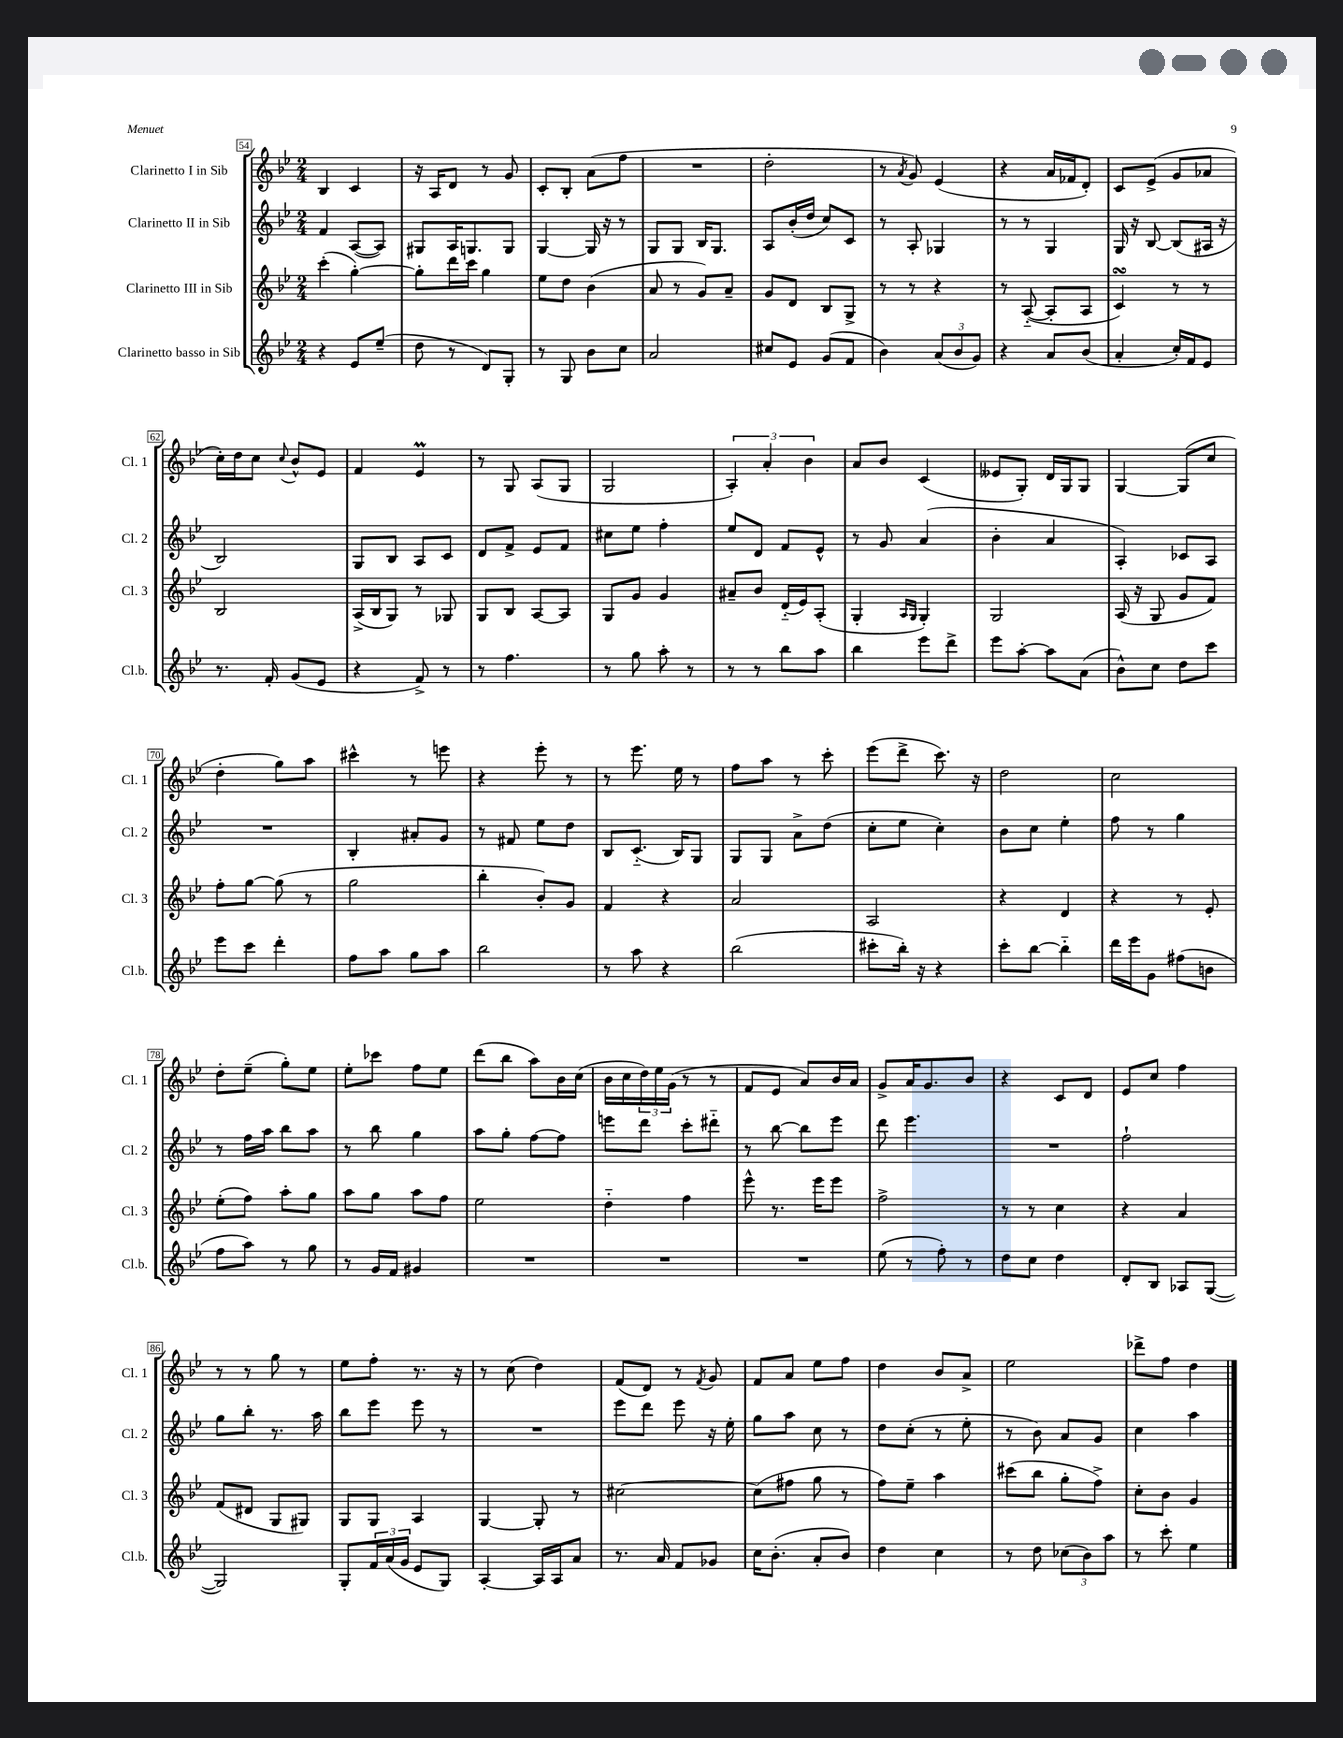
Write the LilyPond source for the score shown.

<<
\new StaffGroup <<
\new Staff = "s0" \with { instrumentName = "Clarinetto I in Sib" shortInstrumentName = "Cl. 1" } {
    \clef treble \key bes \major \numericTimeSignature \time 2/4
    bes4 c'4 |
    r16 a16 d'8 r8 g'8 |
    c'8-. bes8-. a'8( f''8 |
    R2 |
    d''2-. |
    r8 \acciaccatura { a'8 } g'8) ees'4( |
    r4 a'16 fes'16 d'8-.) |
    c'8 ees'8->( g'8 aes'8 |
    c''16-.) d''16 c''8 \appoggiatura { c''8 } bes'8-^ ees'8 |
    f'4 ees'4\prall |
    r8 g8 a8( g8 |
    g2 |
    \tuplet 3/2 { a4-.) a'4-. bes'4 } |
    a'8 bes'8 c'4( |
    eeses'8 g8-.) d'16 g16 g8 |
    g4~ g8( c''8 |
    d''4-. g''8) a''8 |
    cis'''4-^ r8 e'''8 |
    r4 ees'''8-. r8 |
    r8 ees'''8. ees''16 r8 |
    f''8 a''8 r8 c'''8-. |
    ees'''8( d'''8-> c'''8.) r16 |
    d''2 |
    c''2 |
    d''8-. ees''8--( g''8-.) ees''8 |
    ees''8-. ces'''8 f''8 ees''8 |
    d'''8( bes''8 a''8) bes'16 c''16( |
    bes'16 c''16 \tuplet 3/2 { d''16) ees''16 g'16( } r8 r8 |
    f'8 ees'8 a'8) bes'16 a'16 |
    g'8-> a'16 g'8. bes'8 |
    r4 c'8 d'8 |
    ees'8 c''8 f''4 |
    r8 r8 g''8 r8 |
    ees''8 f''8-. r8. r16 |
    r8 c''8( d''4) |
    f'8( d'8) r8 \acciaccatura { f'8 } g'8 |
    f'8 a'8 ees''8 f''8 |
    d''4 bes'8 a'8-> |
    ees''2 |
    des'''8-> f''8 d''4 \bar "|." |
}
\new Staff = "s1" \with { instrumentName = "Clarinetto II in Sib" shortInstrumentName = "Cl. 2" } {
    \clef treble \key bes \major \numericTimeSignature \time 2/4
    f'4 a8~( a8) |
    gis8 a16 g8. g8 |
    g4~ g16 r16 r8 |
    g8 g8 bes16 g8. |
    a8 bes'16-.( d''16 c''8) c'8 |
    r8 a8-. ges4 |
    r8 r8 g4 |
    g16 r16 bes8~ bes8( ais16 r16 |
    bes2) |
    g8 bes8 a8 c'8 |
    d'8 f'8-> ees'8 f'8 |
    cis''8 ees''8 f''4-. |
    ees''8 d'8 f'8 ees'8-^ |
    r8 g'8 a'4( |
    bes'4-. a'4 |
    a4-.) ces'8 a8 |
    R2 |
    bes4-. ais'8-. g'8 |
    r8 fis'8 ees''8 d''8 |
    bes8 c'8.-_( bes16) g8 |
    g8 g8 a'8-> d''8( |
    c''8-. ees''8 c''4-.) |
    bes'8 c''8 ees''4-. |
    f''8 r8 g''4 |
    r8 f''16 a''16 bes''8 a''8 |
    r8 bes''8 g''4 |
    a''8 g''8-. f''8~ f''8 |
    e'''8 d'''8 c'''8-. dis'''8-_ |
    r8 bes''8~ bes''8 ees'''8 |
    d'''8 ees'''4. |
    R2 |
    f''2-! |
    g''8 bes''8-. r8. a''16 |
    bes''8 ees'''8 ees'''8 r8 |
    R2 |
    ees'''8 d'''8 ees'''8 r16 ees''16-. |
    g''8 a''8 c''8 r8 |
    d''8 c''8-.( r8 ees''8-. |
    r8 bes'8) a'8 g'8 |
    c''4 a''4 \bar "|." |
}
\new Staff = "s2" \with { instrumentName = "Clarinetto III in Sib" shortInstrumentName = "Cl. 3" } {
    \clef treble \key bes \major \numericTimeSignature \time 2/4
    c'''4-.( g''4~-.) |
    g''8-. d'''16 c'''16 g''4 |
    ees''8 d''8 bes'4( |
    a'8 r8 g'8) a'8-- |
    g'8 d'8 bes8 g8-> |
    r8 r8 r4 |
    r8 a8~-_( a8-. a8 |
    c'4\turn) r8 r8 |
    bes2 |
    a16->( bes16 g8) r8 ges8 |
    g8 bes8 a8~ a8 |
    g8 g'8 g'4 |
    ais'8-- bes'8 d'16-_( ees'16) a8-.( |
    g4-. \grace { a16 g16 } g4-.) |
    g2 |
    a16( r16 g8 g'8 f'8) |
    f''8-. g''8~ g''8( r8 |
    g''2 |
    bes''4-. bes'8-.) g'8 |
    f'4 r4 |
    a'2 |
    a2 |
    r4 d'4 |
    r4 r8 ees'8-. |
    ees''8-.( f''8) a''8-. g''8 |
    a''8 g''8 a''8 f''8 |
    ees''2 |
    d''4-_ f''4 |
    ees'''8-^ r8. ees'''16 ees'''8 |
    f''2-> |
    r8 r8 c''4 |
    r4 a'4 |
    f'8( dis'8 g8 gis8) |
    g8 g8 a4 |
    g4~ g8-. r8 |
    cis''2~ |
    cis''8( fis''8 g''8 r8 |
    f''8) ees''8-- a''4 |
    cis'''8( bes''8 g''8-. f''8->) |
    c''8-. bes'8 g'4 \bar "|." |
}
\new Staff = "s3" \with { instrumentName = "Clarinetto basso in Sib" shortInstrumentName = "Cl.b." } {
    \clef treble \key bes \major \numericTimeSignature \time 2/4
    r4 ees'8 ees''8--( |
    d''8 r8 d'8) g8-. |
    r8 g8 bes'8 c''8 |
    a'2 |
    cis''8 ees'8 g'8( f'8 |
    bes'4) \tuplet 3/2 { a'8( bes'8 g'8) } |
    r4 a'8 bes'8( |
    a'4-. c''16-.) f'16 ees'8 |
    r8. f'16-. g'8( ees'8 |
    r4 f'8->) r8 |
    r8 f''4. |
    r8 g''8 a''8-. r8 |
    r8 r8 bes''8 a''8 |
    bes''4 ees'''8 d'''8-> |
    ees'''8 a''8~-. a''8 a'8( |
    bes'8-^) c''8 d''8 c'''8 |
    ees'''8 c'''8 d'''4-. |
    f''8 a''8 g''8 a''8 |
    bes''2 |
    r8 a''8 r4 |
    bes''2( |
    cis'''8-. bes''16-.) r16 r4 |
    c'''8-. bes''8~ bes''4-_ |
    d'''16 ees'''16 g'8 fis''8( b'8 |
    f''8 a''8) r8 g''8 |
    r8 g'16 f'16 gis'4 |
    R2 |
    R2 |
    R2 |
    ees''8( r8 f''8-.) r8 |
    d''8 c''8 d''4 |
    d'8-. bes8 aes8 g8~( |
    g2) |
    g8-. \tuplet 3/2 { f'16 a'16( g'16 } ees'8 g8) |
    a4~-. a16 a16 a'8 |
    r8. a'16 f'8 ges'8 |
    c''16 bes'8.-.( a'8-. bes'8) |
    d''4 c''4 |
    r8 d''8 \tuplet 3/2 { ces''8( bes'8) a''8 } |
    r8 c'''8-. ees''4 \bar "|." |
}
>>
>>
\layout { \context { \Score currentBarNumber = #54 \override BarNumber.stencil = #(make-stencil-boxer 0.1 0.3 ly:text-interface::print) } }
